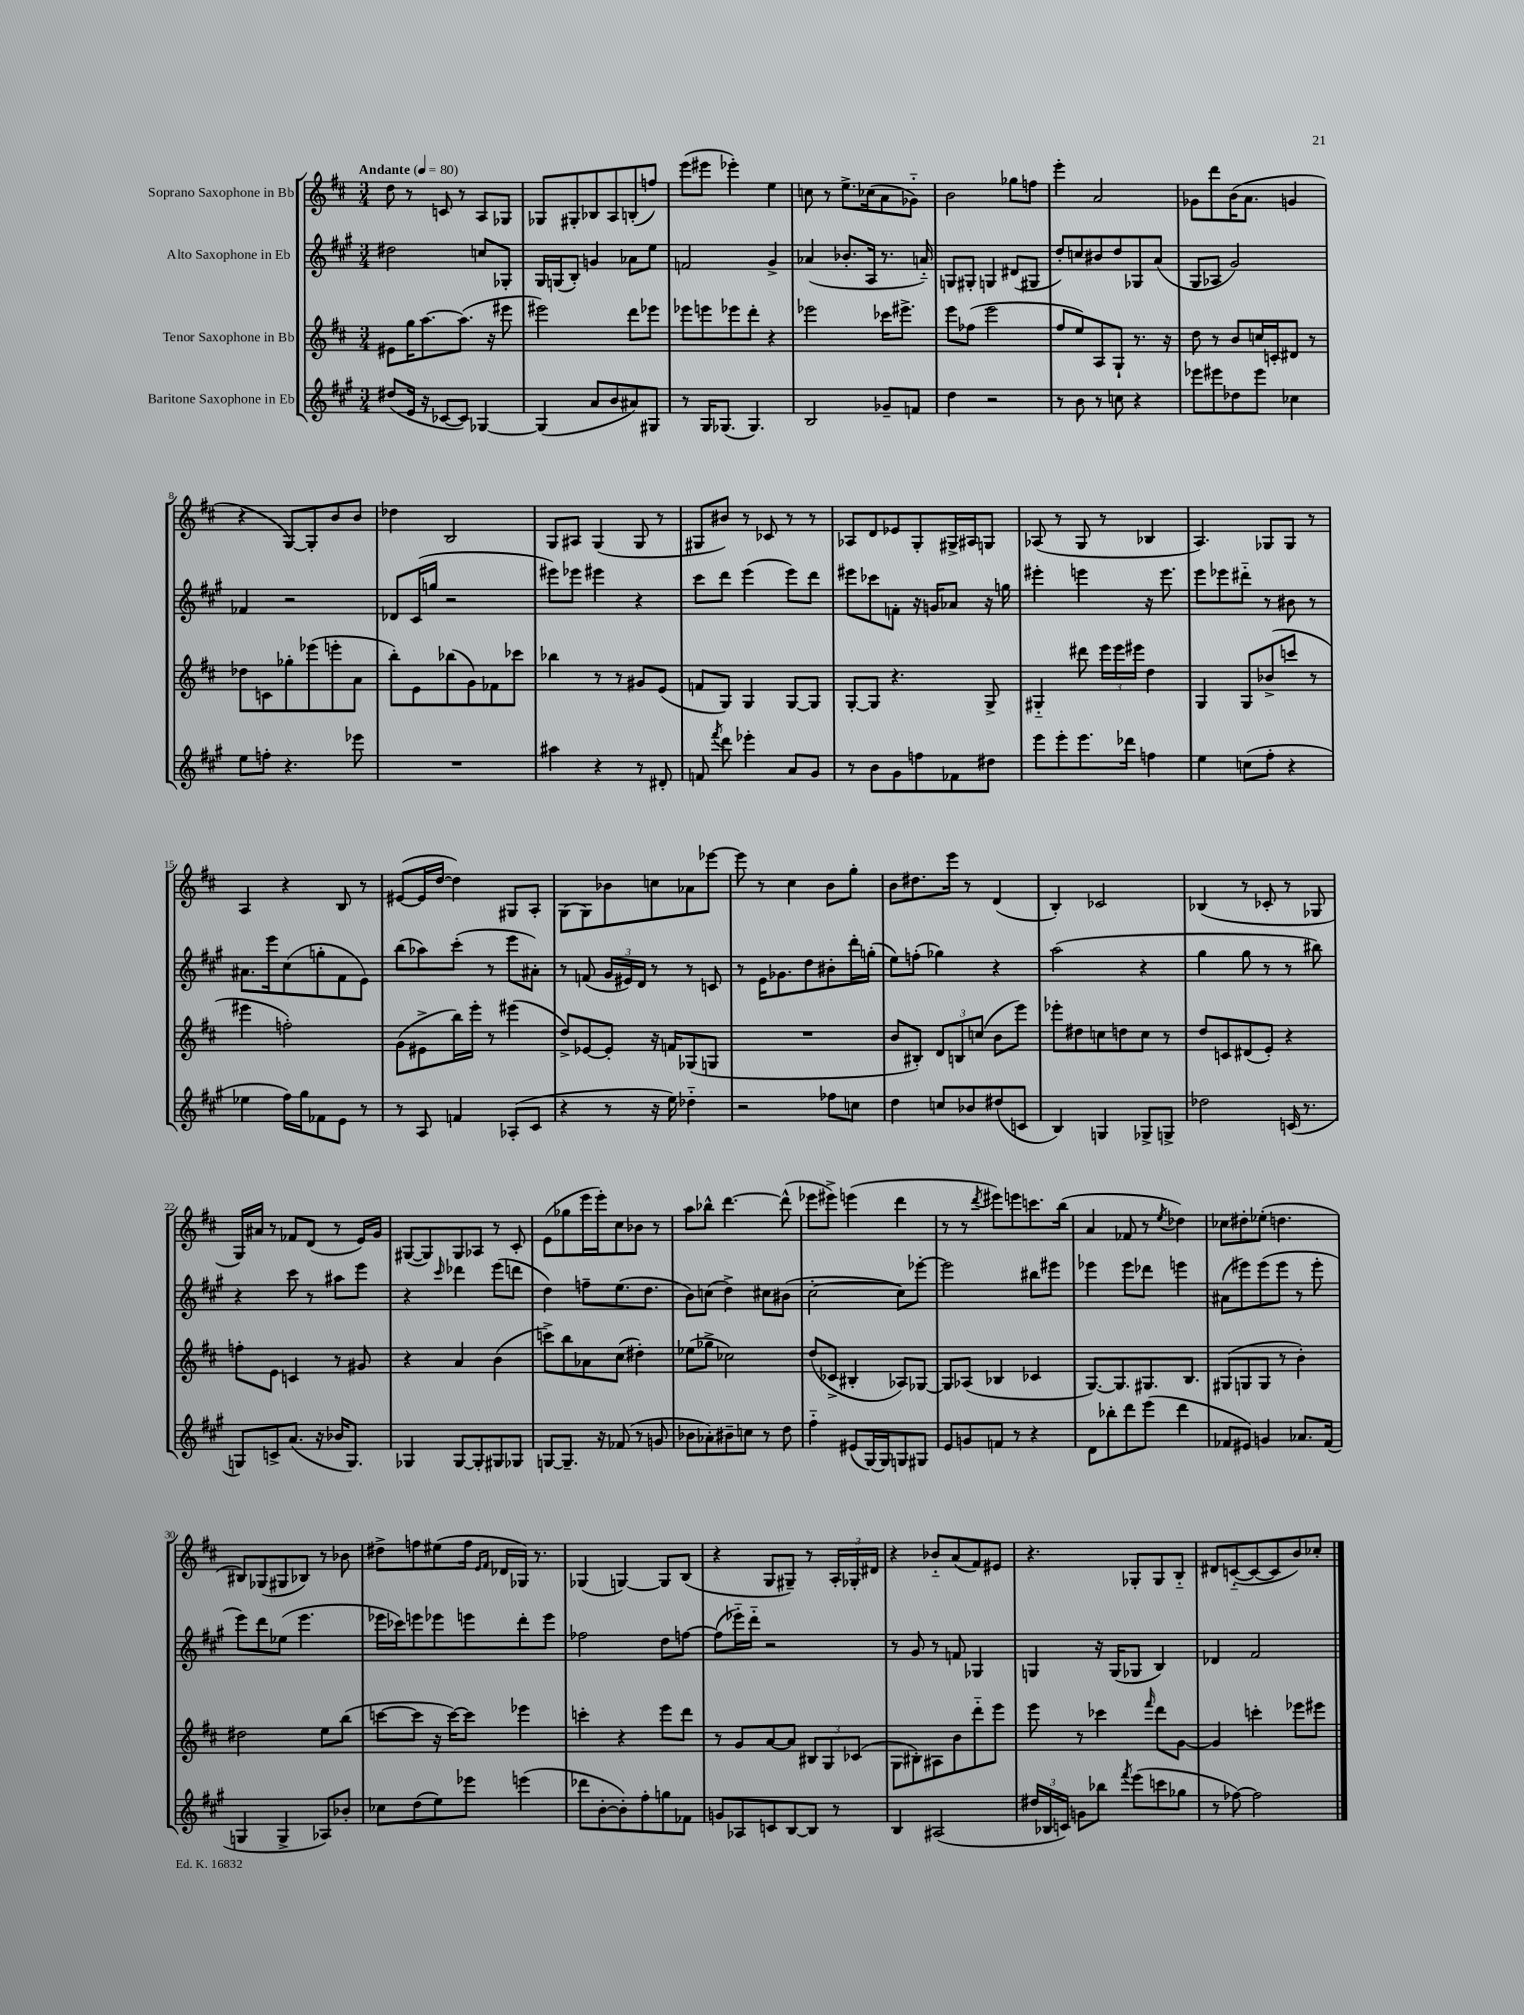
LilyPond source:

<<
\new StaffGroup <<
\new Staff = "s0" \with { instrumentName = "Soprano Saxophone in Bb" } {
    \clef treble \key d \major \numericTimeSignature \time 3/4 \tempo "Andante" 4 = 80
    \autoBeamOff d''8 r8 c'8 r8 a8[ ges8] |
    ges8[ gis8-. bes8 a8 b8-.( f''8]) |
    e'''8[( eis'''8] ees'''4-.) e''4 |
    c''8 r8 e''8.[-> ces''16( a'8 ges'8]-_) |
    b'2 ges''8[ f''8] |
    e'''4-. a'2 |
    ges'8[ d'''8 b'16( a'8.] g'4 |
    r4 g8[~) g8-. b'8 b'8] |
    des''4 b2 |
    g8[ ais8] g4( g8 r8 |
    gis8[ bis'8]) r8 ces'8 r8 r8 |
    aes8[ d'8 ees'8 g8-. gis16-> ais16 g8] |
    aes8( r8 g8 r8 bes4 |
    a4.) ges8[ ges8] r8 |
    a4 r4 b8 r8 |
    eis'8[~( eis'16 d''16]~ d''4) gis8[ a8]-. |
    g8[( g8) bes'8 c''8 aes'8 ees'''8]~ |
    ees'''8 r8 cis''4 b'8[ g''8]-. |
    b'8[ dis''8. e'''16] r8 d'4( |
    b4-.) ces'2 |
    bes4( r8 ces'8-. r8 ges8 |
    g16[) ais'16] r8 fes'8[ d'8]( r8 e'16[) g'16] |
    gis8[~( gis8) gis8 aes8] r8 cis'8-. |
    e'8[( ges''8 e'''16 e'''16-.) cis''8 bes'8] r8 |
    a''8[ bes''8]-^ d'''4.~ d'''8-^( |
    ees'''8[ eis'''8]->) e'''4( d'''4 |
    r8 r8 \acciaccatura { d'''8 } eis'''8[) e'''8 c'''8. b''16]( |
    a'4 fes'8 r8 \acciaccatura { e''8 } des''4) |
    ces''8[ dis''8-. ees''8]-.( d''4. |
    bis8[) ges8( gis8 bes8]) r8 bes'8 |
    dis''8[-> f''8 eis''8( f''16] \grace { e'16[ fis'16] } des'16[ ges16]) r8. |
    ges4( g4~) g8[ b8]( |
    r4 g8[ gis8]--) r8 \tuplet 3/2 { a16[-. ges16-. dis'16] } |
    r4 bes'8[-_ a'8( fis'8) eis'8] |
    r4. ges8[-. ges8 b8]-_ |
    dis'8[ c'8~-_( c'8~ c'8 b'8) ces''8]-. \bar "|." |
}
\new Staff = "s1" \with { instrumentName = "Alto Saxophone in Eb" } {
    \clef treble \key a \major \numericTimeSignature \time 3/4
    \autoBeamOff dis''2 c''8[ ges8]-. |
    gis16[ g16( b8]-.) g'4 aes'8[ e''8] |
    f'2 gis'4-> |
    aes'4( bes'8.[-. a16] r8. a'16-_) |
    g8[ gis8]-. g4 dis'8[( gis8] |
    d''8[-.) c''8 bis'8 d''8 ges8 a'8]( |
    gis8[ aes8] gis'2) |
    fes'4 r2 |
    des'8[ cis'16( g''16] r2 |
    eis'''8[) ees'''8] eis'''4 r4 |
    cis'''8[ d'''8] e'''4( e'''8[) d'''8] |
    eis'''8[ ces'''8 f'8]-. r16 g'16[ aes'8] r16 g''16 |
    eis'''4-. e'''4 r16 e'''8. |
    e'''8[ ees'''8 dis'''8]-_ r8 bis'8 r8 |
    ais'8.[ e'''16 cis''8( g''8-. fis'8 e'8]) |
    b''8[( aes''8) cis'''8]-.( r8 e'''8[ ais'8]-.) |
    r8 f'8( \tuplet 3/2 { gis'16[ eis'16) d'16] } r8 r8 c'8 |
    r8 e'16[ ges'8. d''8 bis'8-. d'''16-. g''16]-.( |
    e''8[) f''8]-.( ges''4) r4 |
    a''2( r4 |
    gis''4 gis''8 r8 r8 bis''8) |
    r4 cis'''8 r8 ais''8[ e'''8] |
    r4 \grace { cis'''16 } des'''4 e'''8[( d'''8] |
    d''4) f''8[-- e''8.( d''8.] |
    b'8[) c''8]( d''4->) cis''8[ bis'8]( |
    cis''2~-. cis''8[) ees'''8]~-. |
    ees'''2 bis''8[ eis'''8] |
    ees'''4 ees'''8[ des'''8] e'''4 |
    ais'8[( eis'''8) eis'''8( eis'''8] r8 eis'''8-. |
    e'''8[) d'''8 ees''8]( e'''4. |
    ees'''16[ ces'''16) e'''8 ees'''8 e'''8 d'''8-. e'''8] |
    fes''2 d''8[ f''8]~ |
    f''8[( ees'''16-_) d'''16]-_ r2 |
    r8 gis'8 r8 f'8 ges4 |
    g4 r16 g16[( ges8] b4) |
    des'4 fis'2 \bar "|." |
}
\new Staff = "s2" \with { instrumentName = "Tenor Saxophone in Bb" } {
    \clef treble \key d \major \numericTimeSignature \time 3/4
    \autoBeamOff eis'8[ g''16 a''8.~ a''8.]( r16 eis'''8 |
    eis'''2) d'''8[ ees'''8] |
    ees'''8[ e'''8 ees'''8 d'''8]-. r4 |
    ees'''2 ces'''16[ eis'''8.]-> |
    e'''8[ fes''8]( e'''2 |
    fis''8[ e''8) a8 g8]-! r8. r16 |
    d''8 r8 b'8[ c''16 c'16-. dis'8] r8 |
    des''8[ c'8 ges''8-. ees'''8( e'''8-. a'8] |
    b''8[-.) e'8 bes''8( g'8) fes'8 ces'''8] |
    bes''4 r8 r8 gis'8[ e'8]( |
    f'8[ g8]) g4 g8[~ g8] |
    g8[~-. g8] r4. g8-> |
    gis4-_ dis'''8 \tuplet 3/2 { e'''16[ e'''16 eis'''16] } d''4 |
    g4 g8[ bes'8->( c'''8] r8 |
    eis'''4 f''2-.) |
    g'8[( eis'8-> b''16) e'''16]-. r8 eis'''4( |
    d''8[->) ees'8~ ees'8]-. r16 f'16[ ges8( g8] |
    R2. |
    b'8[ bis8]-.) \tuplet 3/2 { d'8[ b8 c''8]( } b'8[ e'''8]) |
    ees'''8[-. dis''8 c''8 d''8 c''8] r8 |
    d''8[ c'8 dis'8( e'8]-.) r4 |
    f''8[-. e'8] c'4 r8 gis'8 |
    r4 a'4 b'4( |
    c'''8[->) b''8 aes'8 cis''8]( dis''4-.) |
    ees''8[( ges''8]-> ces''2) |
    d''8[( ces'8]-> bis4-. aes8[) ges8]~ |
    ges8[ aes8]( bes4 ces'4 |
    g8.[~) g8. gis8. b8.] |
    gis8[( g8 g8] r8 b'4-.) |
    dis''2 e''8[ b''8]( |
    c'''8[~ c'''8] r16 c'''16[~) c'''8] ees'''4 |
    c'''4-. r4 e'''8[ d'''8] |
    r8 g'8[ a'8~ a'8] \tuplet 3/2 { bis8[ g8 ces'8]( } |
    g8[ bis8-.) ais8 b'8 d'''8-_ e'''8] |
    e'''8 r8 ces'''4 \grace { fis'''16 } d'''8[ g'8]~ |
    g'4 c'''4-. ees'''8[ eis'''8] \bar "|." |
}
\new Staff = "s3" \with { instrumentName = "Baritone Saxophone in Eb" } {
    \clef treble \key a \major \numericTimeSignature \time 3/4
    \autoBeamOff dis''8[( e'16] r16 ces'8[~ ces'8]) ges4~ |
    ges4( a'8[ b'8 ais'8) gis8] |
    r8 gis16[ ges8.]( ges4.) |
    b2 ges'8[-- f'8] |
    d''4 r2 |
    r8 b'8 r8 c''8 r4 |
    ees'''8[ eis'''8 des''8 eis'''8] ces''4 |
    e''8[ f''8]-. r4. ees'''8 |
    R2. |
    ais''4 r4 r8 dis'8-. |
    f'8 \acciaccatura { fis'''8 } d'''8 ees'''4-. a'8[ gis'8] |
    r8 b'8[ gis'8 f''8 fes'8 dis''8] |
    e'''8[ e'''8-. e'''8. des'''16] f''4 |
    e''4 c''8[( fis''8]-. r4 |
    ees''4 fis''16[) gis''16 fes'8 e'8] r8 |
    r8 a8 f'4 aes8[-.( cis'8] |
    r4 r8 r16 e''16) des''4-_ |
    r2 fes''8[ c''8] |
    d''4 c''8[ bes'8 dis''8( c'8] |
    b4) g4 ges8[-> g8]-> |
    des''2 c'16( r8. |
    g8[) c'8-> a'8.]( r16 bes'16[ g8.]) |
    ges4 ges8[~ ges8-. gis8 ges8] |
    g8[~ g8.]-- r16 fes'8( r8 g'8 |
    bes'8[ aes'8-.) bis'8-- c''8] r8 d''8 |
    fis''4-_ eis'8[( gis16~) gis16 g8 gis8] |
    e'8[ g'8 f'8] r8 r4 |
    d'8[ bes''8-. d'''8 e'''8]( d'''4 |
    fes'8[ eis'8]) g'4 aes'8.[ fes'16]( |
    g4 g4-> aes8[) bes'8]-. |
    ces''8[ d''8( e''8) ees'''8] e'''4( |
    des'''8[ b'8~-. b'8-.) fis''8-. g''8 fes'8] |
    g'8[ aes8 c'8 b8~ b8] r8 |
    b4 ais2( |
    \tuplet 3/2 { dis''16[ bes16 c'16]) } g'8[ bes''8] \acciaccatura { fis'''8 } e'''8[( c'''8 ges''8] |
    r8 fes''8~) fes''2 \bar "|." |
}
>>
>>
